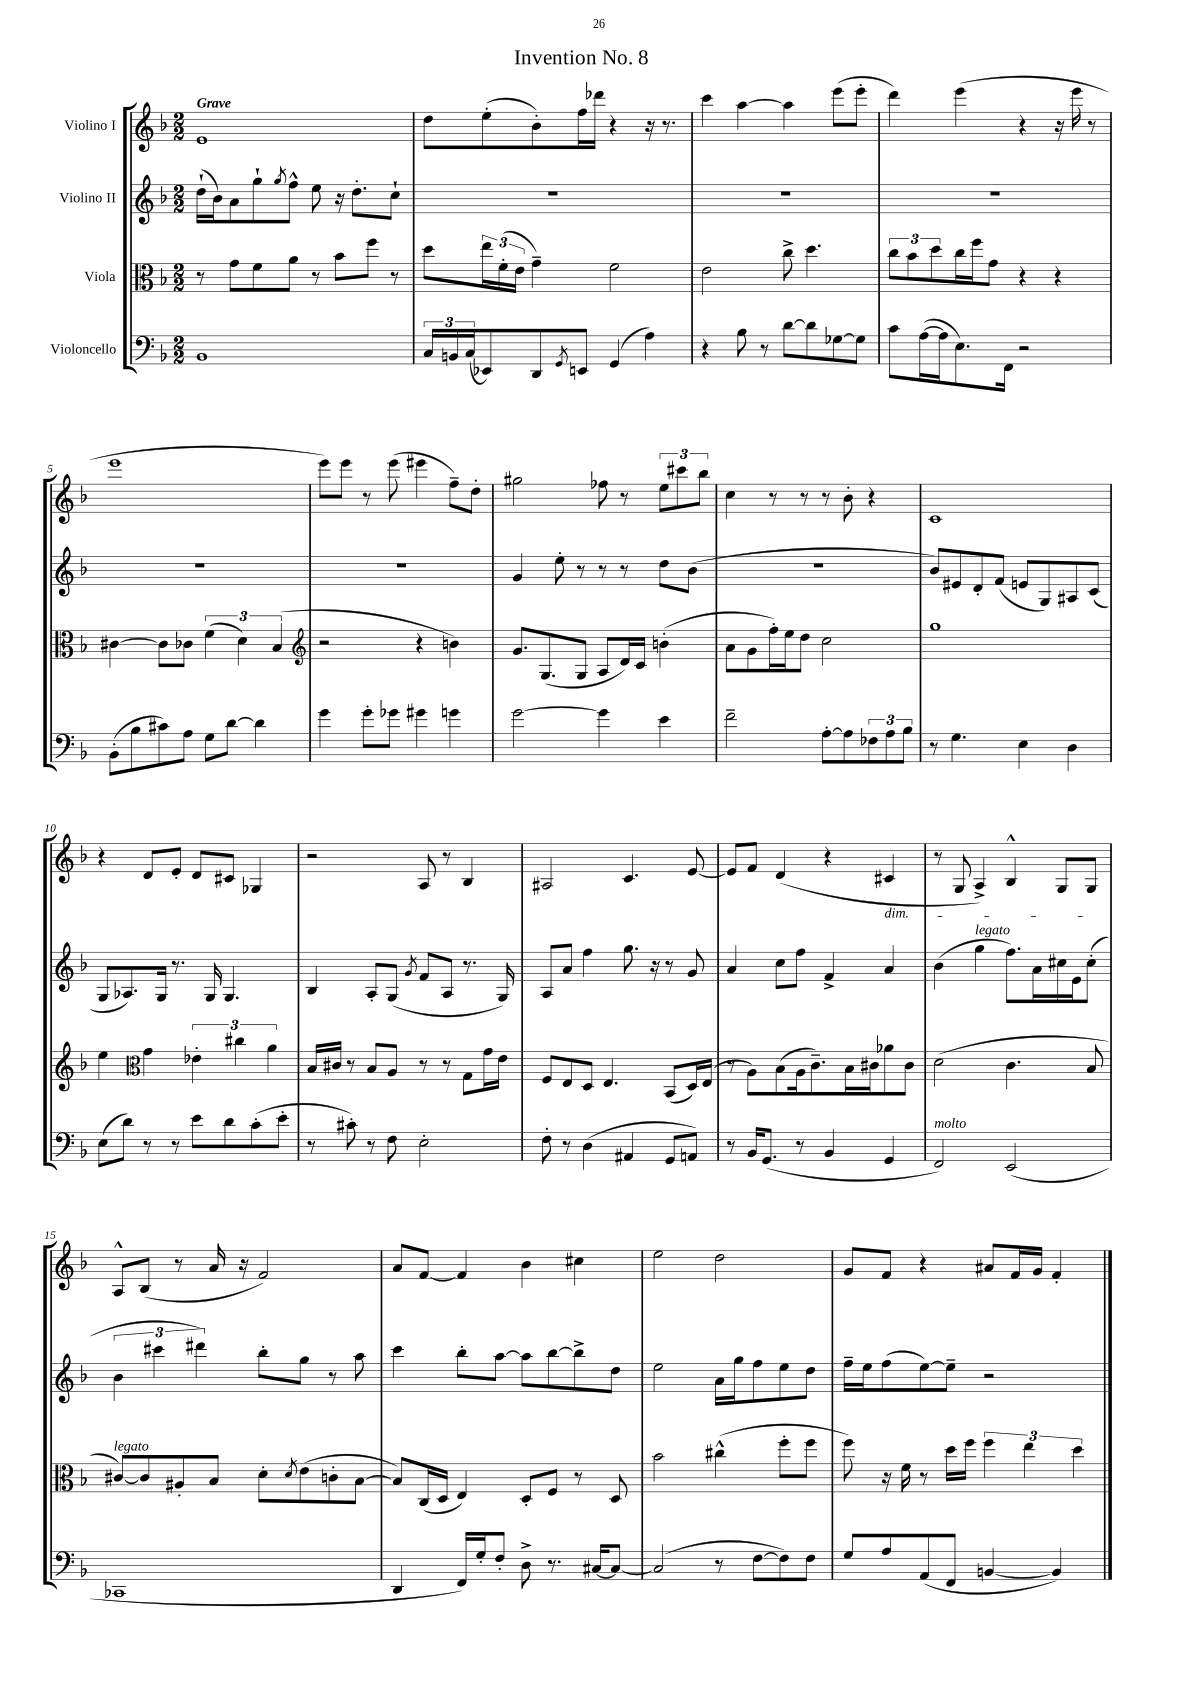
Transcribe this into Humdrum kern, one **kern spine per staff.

**kern	**kern	**kern	**kern
*part4	*part3	*part2	*part1
*staff4	*staff3	*staff2	*staff1
*I"Violoncello	*I"Viola	*I"Violino II	*I"Violino I
*clefF4	*clefC3	*clefG2	*clefG2
*k[b-]	*k[b-]	*k[b-]	*k[b-]
*M2/2	*M2/2	*M2/2	*M2/2
=1	=1	=1	=1
!	!	!	!LO:TX:a:B:t=Grave
1BB-	8r	(16dd`\LL	1e
.	.	16b-\J)	.
.	8g\L	8a\	.
.	8f\	8gg`\	.
.	.	8qgg/	.
.	8a\J	8ff^^\J	.
.	8r	8ee\	.
.	8b-\L	16r	.
.	.	8.dd'\L	.
.	8ff\J	.	.
.	8r	8cc`\J	.
=2	=2	=2	=2
24C/LL	8dd\L	1r	8dd\L
24BBn/	.	.	.
(24C/J	.	.	.
8EE-X/)	24ee\L	.	(8ee'\
.	(24f'\	.	.
.	24e\JJ	.	.
8DD/	4g~\)	.	8b-'\)
8qGG/	.	.	.
8EEn/J	.	.	16ff\L
.	.	.	16ddd-X\JJ
(4GG/	2f\	.	4r
4A\)	.	.	16r
.	.	.	8.r
=3	=3	=3	=3
4r	2e\	1r	4ccc\
8B-\	.	.	[4aa\
8r	.	.	.
[8d\L	8cc^\	.	4aa\]
8d\]	4.dd\	.	.
[8G-X\	.	.	(8eee\L
8G-\J]	.	.	8eee'\J
=4	=4	=4	=4
8c\L	12cc\L	1r	4ddd\)
.	12b-\	.	.
([16A\L	.	.	.
.	12dd\	.	.
16A\J]	.	.	.
8.E\)	16cc\L	.	(4eee\
.	16ff\J	.	.
.	8g\J	.	.
16FF\Jk	.	.	.
2r	4r	.	4r
.	4r	.	16r
.	.	.	16eee\
.	.	.	8r
!!LO:LB:g=z
=5	=5	=5	=5
(8BB-'\L	[4c#X\	1r	1eee
8B-\	.	.	.
8c#X\)	8c#\L]	.	.
8A\J	8c-X\J	.	.
8G\L	(6f\	.	.
[8d\J	.	.	.
.	6d\)	.	.
4d\]	.	.	.
.	(6B-/	.	.
=6	=6	=6	=6
*	*clefG2	*	*
4g\	2r	1r	8eee\L)
.	.	.	8eee\J
8g'\L	.	.	8r
8g-X\J	.	.	(8eee\
4g#X\	4r	.	4eee#X\
4gn\	4bn\)	.	8ff~\L)
.	.	.	8dd'\J
=7	=7	=7	=7
[2g\	8.g/L	4g/	2gg#X\
.	(8.G/	.	.
.	.	8ee'\	.
.	8G/J	8r	.
4g\]	8A/L	8r	8ff-X\
.	16d/L)	8r	8r
.	16c/JJ	.	.
4e\	(4bn'\	8dd\L	12ee\L
.	.	.	12ccc#X\
.	.	(8b-\J	.
.	.	.	12bb-\J
=8	=8	=8	=8
2f~\	8a\L	1r	4cc\
.	8g\	.	.
.	16ff'\L)	.	8r
.	16ee\J	.	.
.	8dd\J	.	8r
[8A'\L	2cc\	.	8r
8A\]	.	.	8b-'\
12F-X\	.	.	4r
12A\	.	.	.
12B-\J	.	.	.
=9	=9	=9	=9
8r	1gg	8b-/L)	1c
4.G\	.	8e#X/	.
.	.	8d'/	.
.	.	(8f/J	.
4E\	.	8en/L	.
.	.	8G/)	.
4D\	.	8A#X/	.
.	.	(8c/J	.
!!LO:LB:g=z
=10	=10	=10	=10
(8E\L	4ee\	8G/L	4r
8d\J)	.	8.A-X/)	.
*	*clefC3	*	*
8r	4g\	.	8d/L
.	.	16G/Jk	.
8r	.	8.r	8e'/J
8e\L	6e-X'\	.	8d/L
.	.	16G/	.
8d\	.	4.G/	8c#X/J
.	6cc#X\	.	.
(8c'\	.	.	4G-X/
.	6a\	.	.
8e'\J	.	.	.
=11	=11	=11	=11
8r	16B-/LL	4B-/	2r
.	16c#X/JJ	.	.
8c#X'\)	8r	.	.
8r	8B-/L	8A'/L	.
8F\	8A/J	(8G/J	.
.	.	8qg/	.
2E'\	8r	8f/L	8A/
.	8r	8A/J	8r
.	8G\L	8.r	4B-/
.	16g\L	.	.
.	16e\JJ	16G/)	.
=12	=12	=12	=12
8F'\	8F/L	8A/L	2A#X/
8r	8E/	8a/J	.
(4D\	8D/J	4ff\	.
.	4.E/	.	.
4AA#X/	.	8.gg\	4.c/
.	.	16r	.
8GG/L	(8BB-/L	8r	.
8AAn/J)	16D/L)	8g/	[8e/
.	(16E/JJ	.	.
=13	=13	=13	=13
8r	8r	4a/	8e/L]
16BB-/KL	8A\L)	.	8f/J
(8.GG/J	.	.	.
.	(8B-\	8cc\L	(4d/
8r	16A\k	8ff\J	.
.	8.c~\)	.	.
4BB-/	.	4f^/	4r
.	16B-\L	.	.
.	16c#X\J	.	.
!	!	!	!LO:TX:b:i:t=dim.
4GG/	8a-X\	4a/	4c#X/
.	8c#\J	.	.
=14	=14	=14	=14
!LO:TX:a:i:t=molto	!	!	!
2FF/)	(2d\	(4b-\	8r
.	.	.	8G/
!	!	!LO:TX:a:i:t=legato	!
.	.	4gg\	4A^/)
(2EE/	4.c\	8.ff\L)	4B-^^/
.	.	16a\L	.
.	.	16cc#X\	8G/L
.	.	16e\J	.
.	8B-/	(8cc#'\J	8G/J
!!LO:LB:g=z
=15	=15	=15	=15
!	!LO:TX:a:i:t=legato	!	!
1CC-X	[8c#X/L)	6b-\	8A^^/L
.	8c#/]	.	(8B-/J
.	.	6ccc#X\	.
.	8A#X'/	.	8r
.	.	6ddd#X\)	.
.	8B-/J	.	16a/
.	.	.	16r
.	8d'\L	8bb-'\L	2f/)
.	8qd/	.	.
.	(8e\	8gg\J	.
.	8cn'\	8r	.
.	[8B-\J	8aa\	.
=16	=16	=16	=16
4DD/	8B-/L])	4ccc\	8a/L
.	(16C/L	.	[8f/J
.	16D/JJ	.	.
16FF/LL)	4E/)	8bb-'\L	4f/]
16G'/J	.	.	.
8F'/J	.	[8aa\J	.
8D^\	8D'/L	8aa\L]	4b-\
8.r	8F/J	[8bb-\	.
.	8r	8bb-^\]	4cc#X\
[16C#X/KL	.	.	.
8C#/J_	8D/	8dd\J	.
=17	=17	=17	=17
(2C#/]	2b-\	2ee\	2ee\
8r	(4cc#X^^\	16a\LL	2dd\
.	.	16gg\J	.
[8F\L	.	8ff\	.
8F\])	8ff'\L	8ee\	.
8F\J	8ff\J	8dd\J	.
=18	=18	=18	=18
8G/L	8ff\)	16ff~\LL	8g/L
.	.	16ee\J	.
8A/	16r	(8ff\	8f/J
.	16f\	.	.
(8AA/	8r	[8ee\)	4r
8FF/J	16dd\LL	8ee~\J]	.
.	16ff\JJ	.	.
[4BBn/	6ff\	2r	8a#X/L
.	.	.	16f/L
.	6ee\	.	.
.	.	.	16g/JJ
4BB/])	.	.	4f'/
.	6dd\	.	.
==	==	==	==
*-	*-	*-	*-
